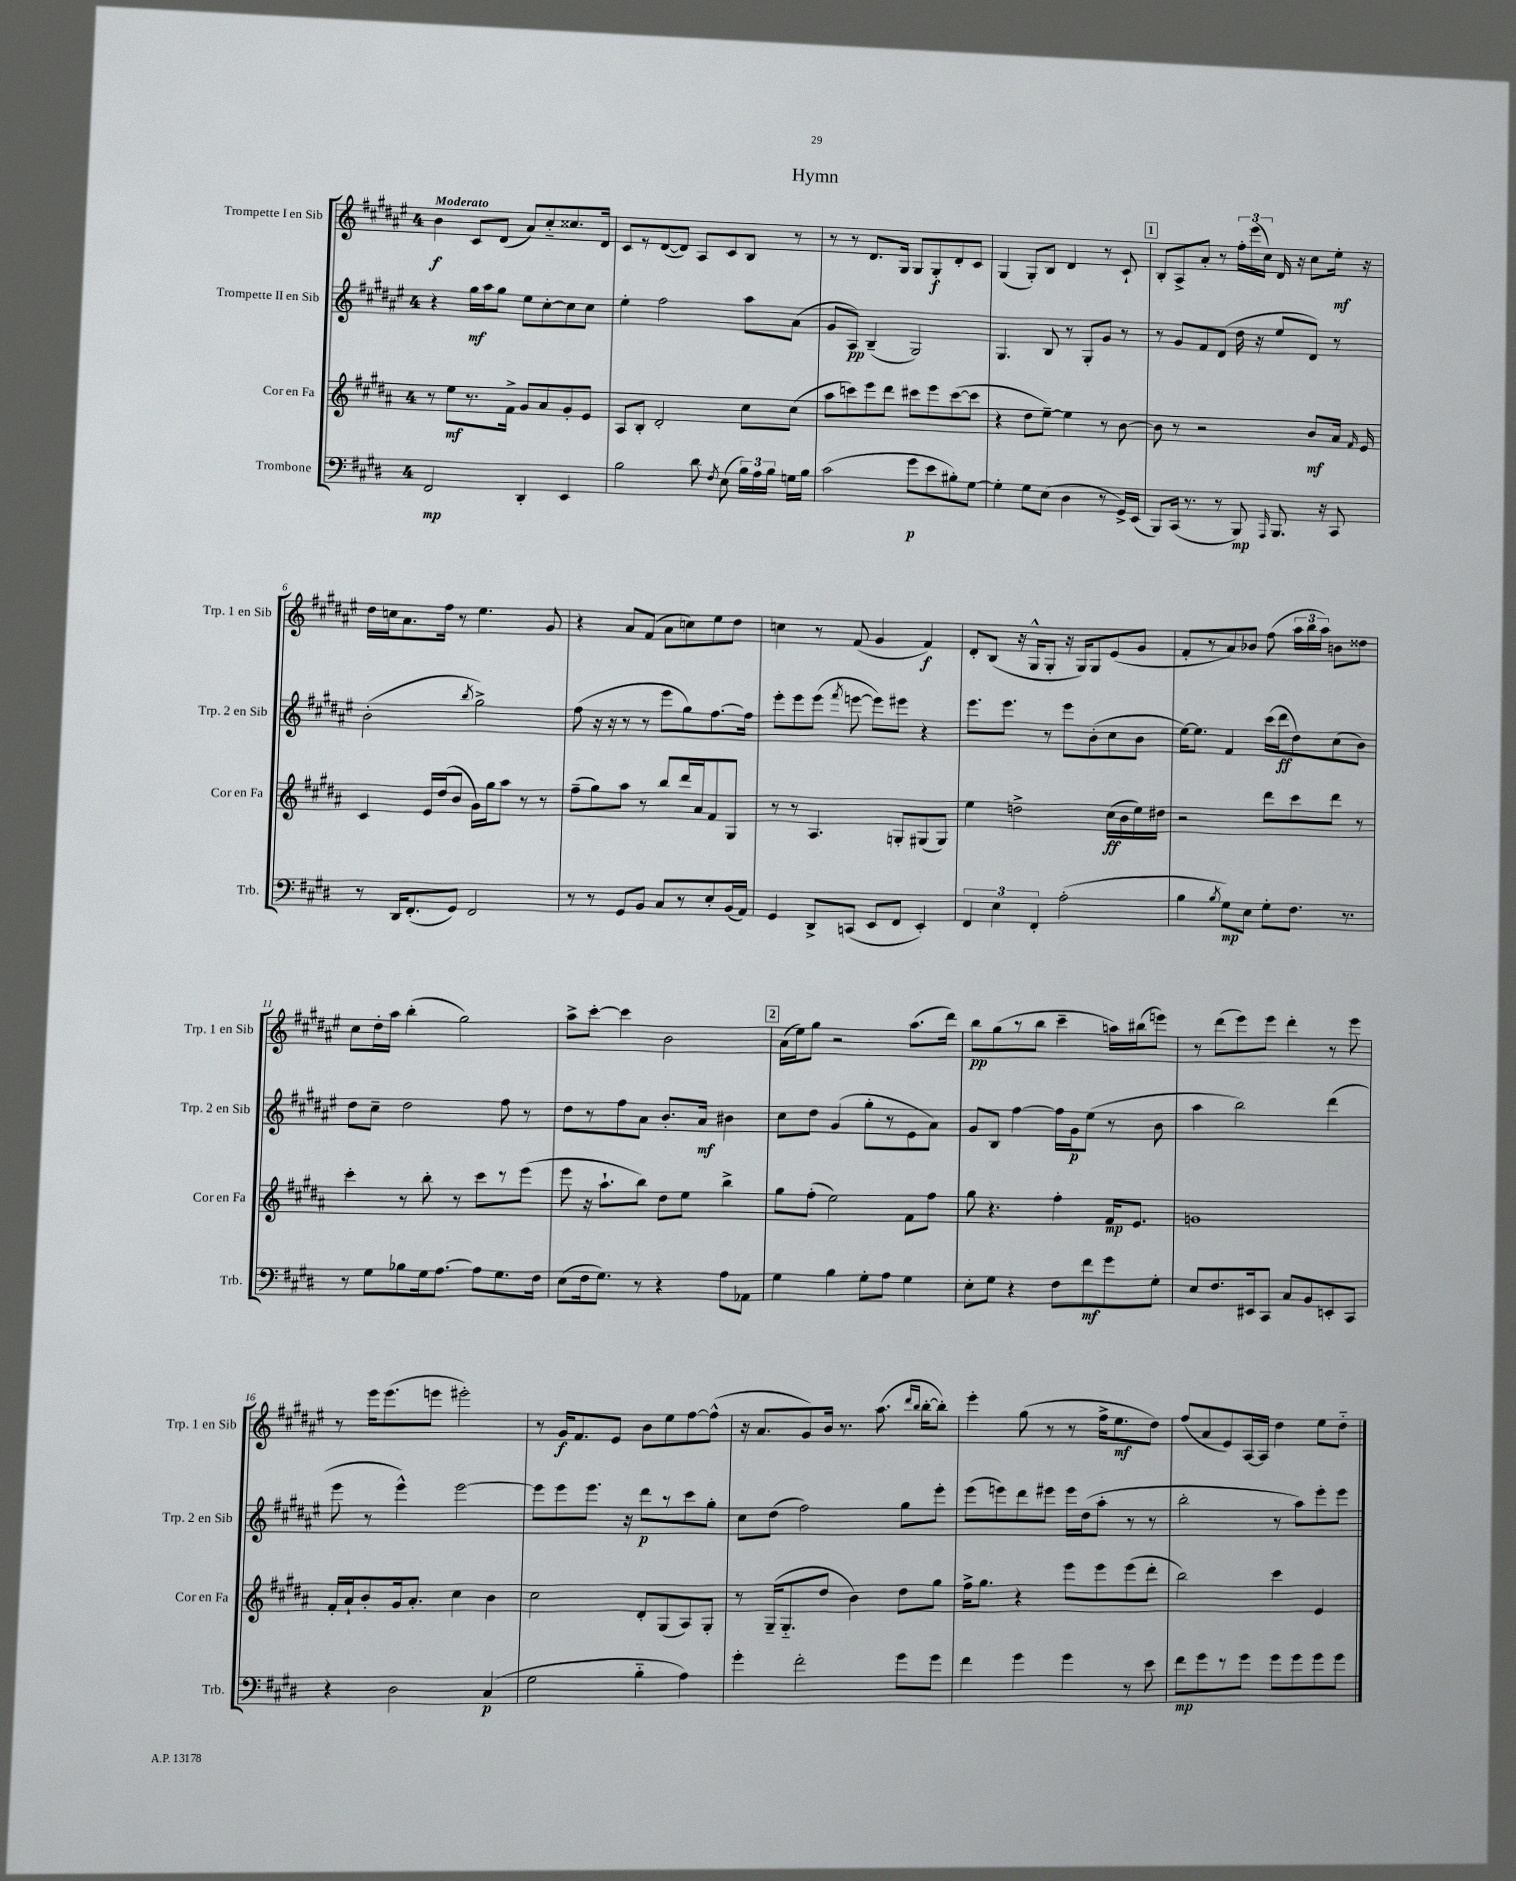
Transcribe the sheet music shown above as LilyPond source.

\header { title = "Hymn" }
<<
\new StaffGroup <<
\new Staff = "s0" \with { instrumentName = "Trompette I en Sib" shortInstrumentName = "Trp. 1 en Sib" } {
    \clef treble \key fis \major \once \override Staff.TimeSignature.style = #'single-digit \time 4/4 \tempo "Moderato"
    \autoBeamOff b'4\f cis'8[ dis'8]( ais'8[) cis''8-_ cisis''8. dis'16] |
    cis'8[ r8 dis'8~( dis'8]) ais8[ cis'8 b8] r8 |
    r8 r8 dis'8.[ gis16] gis8[ gis8-.\f dis'8-. cis'8] |
    gis4( gis8[-.) b8] dis'4 r8 cis'8-! |
    \mark \markup { \box "1" } b8[-. ais8-> ais'8]-. r8 \tuplet 3/2 { fis''16[-. eis'''16( cis''16]) } dis'16 r16 cis''8[ eis''16]-.\mf r16 |
    dis''16[ c''16 ais'8. fis''16] r8 eis''4. gis'8 |
    r4 ais'8[ fis'8]( ais'8[ c''8) eis''8 dis''8] |
    c''4 r8 fis'8( gis'4 fis'4\f) |
    dis'8[-. b8]( r16 gis16[-^ gis8]-. r16 gis16[) gis8 eis'8( gis'8] |
    fis'8[-. r8 ais'8) bes'8] fis''8( \tuplet 3/2 { ais''16[ b''16 ais''16]) } b'8[ disis''8] |
    cis''8[ dis''16-. ais''16] b''4-.( gis''2) |
    ais''8[-> cis'''8]~-. cis'''4 b'2 |
    \mark \markup { \box "2" } ais'16[( eis''16) gis''8] r2 ais''8.[( dis'''16]) |
    b''8[\pp gis''8( r8 b''8] cis'''4-- a''16[) bis''16( e'''8]) |
    r8 dis'''8[( eis'''8) eis'''8] dis'''4-. r8 eis'''8 |
    r8 eis'''16[ eis'''8.( e'''8] eis'''2-.) |
    r8 gis'16[\f fis'8. eis'8] b'8[ eis''8 fis''8~ fis''8]-^( |
    r16 ais'8.[ gis'8) b'16] r8. ais''8.( \grace { dis'''16[ b''16] } b''16[~-. b''8]-.) |
    eis'''4-. gis''8( r8 r8 fis''16[-> eis''8.\mf dis''8]) |
    fis''8[( ais'8 eis'8) ais16~ ais16] dis''4 eis''8[ dis''8]-_ \bar "|." |
}
\new Staff = "s1" \with { instrumentName = "Trompette II en Sib" shortInstrumentName = "Trp. 2 en Sib" } {
    \clef treble \key fis \major \once \override Staff.TimeSignature.style = #'single-digit \time 4/4
    \autoBeamOff r4 gis''16[\mf ais''16 gis''8] eis''8[ cis''8~-. cis''8 cis''8] |
    eis''4-. fis''2 ais''8[ ais'8]( |
    gis'8[ ais8]\pp) b4--( gis2) |
    gis4. b8 r8 gis8[-. gis'8] r8 |
    \mark \markup { \box "1" } r8 gis'8[ fis'8 dis'8]( dis''16 r16 eis''8[ dis'8]) r8 |
    b'2-.( \acciaccatura { b''8 } gis''2->) |
    fis''8( r16 r16 r8 r8 eis'''8[ gis''8) fis''8.~ fis''16] |
    eis'''8[-. eis'''8 eis'''8]( \acciaccatura { fis'''8 } e'''8~ e'''8[) eis'''8] r4 |
    eis'''8.[ eis'''8.] r8 eis'''8[ b'8-.( cis''8 b'8] |
    eis''16[~) eis''8.] fis'4 cis'''16[( dis'''16\ff dis''8) cis''8( b'8]) |
    dis''8[ cis''8]-- dis''2 fis''8 r8 |
    dis''8[ r8 fis''8 ais'8] b'8.[-. ais'16]\mf bis'4 |
    \mark \markup { \box "2" } cis''8[ dis''8] gis'4( gis''8[-. r8 eis'8 ais'8]) |
    gis'8[ b8] fis''4~ fis''16[ gis'16\p eis''8]( r8 b'8 |
    ais''4 b''2) dis'''4( |
    eis'''8 r8 eis'''4-^) eis'''2~ |
    eis'''8[ eis'''8 eis'''8.] r16 dis'''8[\p r8 cis'''8 gis''8]-. |
    cis''8[ dis''8]( fis''2) gis''8[ eis'''8]-. |
    eis'''8[( e'''8) dis'''8 eis'''8] eis'''16[ dis''16( ais''8]-. r8 r8 |
    b''2-. r8 ais''8[) eis'''8-. eis'''8] \bar "|." |
}
\new Staff = "s2" \with { instrumentName = "Cor en Fa" shortInstrumentName = "Cor en Fa" } {
    \clef treble \key b \major \once \override Staff.TimeSignature.style = #'single-digit \time 4/4
    \autoBeamOff r8 e''8[\mf r8. fis'16]-> gis'8[ ais'8 gis'8-. e'8] |
    ais8[ b8]-. dis'2-. cis''8[ cis''8]( |
    ais''8[ c'''8) e'''8 dis'''8] cis'''8[ e'''8 cis'''8~( cis'''8] |
    r4 dis''8[ e''8]~--) e''4 r8 b'8~ |
    \mark \markup { \box "1" } b'8 r8 r2 b'8[\mf ais'16] \grace { fis'16 } e'16 |
    cis'4 e'16[ dis''16( b'8] gis'16[) gis''16 ais''8] r8 r8 |
    fis''8[--( gis''8) ais''8] r8 b''8[ dis'''16 ais'16 fis'8 gis8] |
    r8 r8 ais4. g8[-. gis8( gis8]) |
    e''4 d''2-> cis''16[\ff( b'16 e''16) dis''16] |
    r2 dis'''8[ cis'''8 dis'''8] r8 |
    cis'''4-. r8 b''8-. r8 cis'''8[ r8 e'''8]( |
    e'''8 r16 ais''8.[-! b''8]) dis''8[ e''8] b''4-> |
    \mark \markup { \box "2" } gis''8[ fis''8]-.( e''2) fis'8[ fis''8] |
    gis''8 r4. fis''4-. fis'16[\mp e'8.] |
    g'1 |
    fis'16[-. ais'16-! b'8-. gis'16 ais'8.]-. cis''4 b'4 |
    cis''2 dis'8[-. gis8( ais8) gis8]-. |
    r8 gis16[--( gis8.-_ dis''8] b'4) dis''8[ gis''8] |
    fis''16[-> gis''8.] r4 e'''8[ e'''8 e'''8( dis'''8]-. |
    b''2) cis'''4 e'4 \bar "|." |
}
\new Staff = "s3" \with { instrumentName = "Trombone" shortInstrumentName = "Trb." } {
    \clef bass \key e \major \once \override Staff.TimeSignature.style = #'single-digit \time 4/4
    \autoBeamOff fis,2\mp dis,4-. e,4 |
    b2 dis'8 \acciaccatura { fis8 } e8( \tuplet 3/2 { b16[) a16 b16] } g16[ b16] |
    cis'2( gis'8[\p e'8 bis8-.) gis8]~ |
    gis4-. gis8[ e8]( dis4 r8 gis,16[->) e,16]( |
    \mark \markup { \box "1" } b,,8[) cis,16]( r8. r8 b,,8\mp) \grace { a,,16 } b,,8. r16 cis,8 |
    r8 dis,16[ fis,8.-.( gis,8]) fis,2 |
    r8 r8 gis,8[ b,8] cis8[ r8 e8-. b,16( a,16]) |
    gis,4 dis,8[-> c,8]( e,8[ fis,8] e,4-.) |
    \tuplet 3/2 { fis,4 e4 fis,4-. } a2-.( |
    b4 \acciaccatura { b8 } gis8[\mp) e8] gis8[-. fis8.] r8. |
    r8 gis8[ bes8 gis16 a8.]~ a8[ gis8. fis16] |
    e8[( fis16 gis8.]) r8 r4 a8[ aes,8] |
    \mark \markup { \box "2" } gis4 b4 gis8[-. a8] gis4 |
    e8[-. gis8] r4 fis8[ fis'8\mf gis'8 gis8]-. |
    e8[ fis8. eis,16 cis,8] cis8[ b,8 e,8-. cis,8] |
    r4 dis2 cis4\p( |
    gis2 b4-_ a4) |
    gis'4-. fis'2-. gis'8[ gis'8] |
    fis'4 gis'4 gis'4 r8 e'8 |
    fis'8[\mp gis'8 r8 gis'8] gis'8[ gis'8 gis'8 gis'8] \bar "|." |
}
>>
>>
